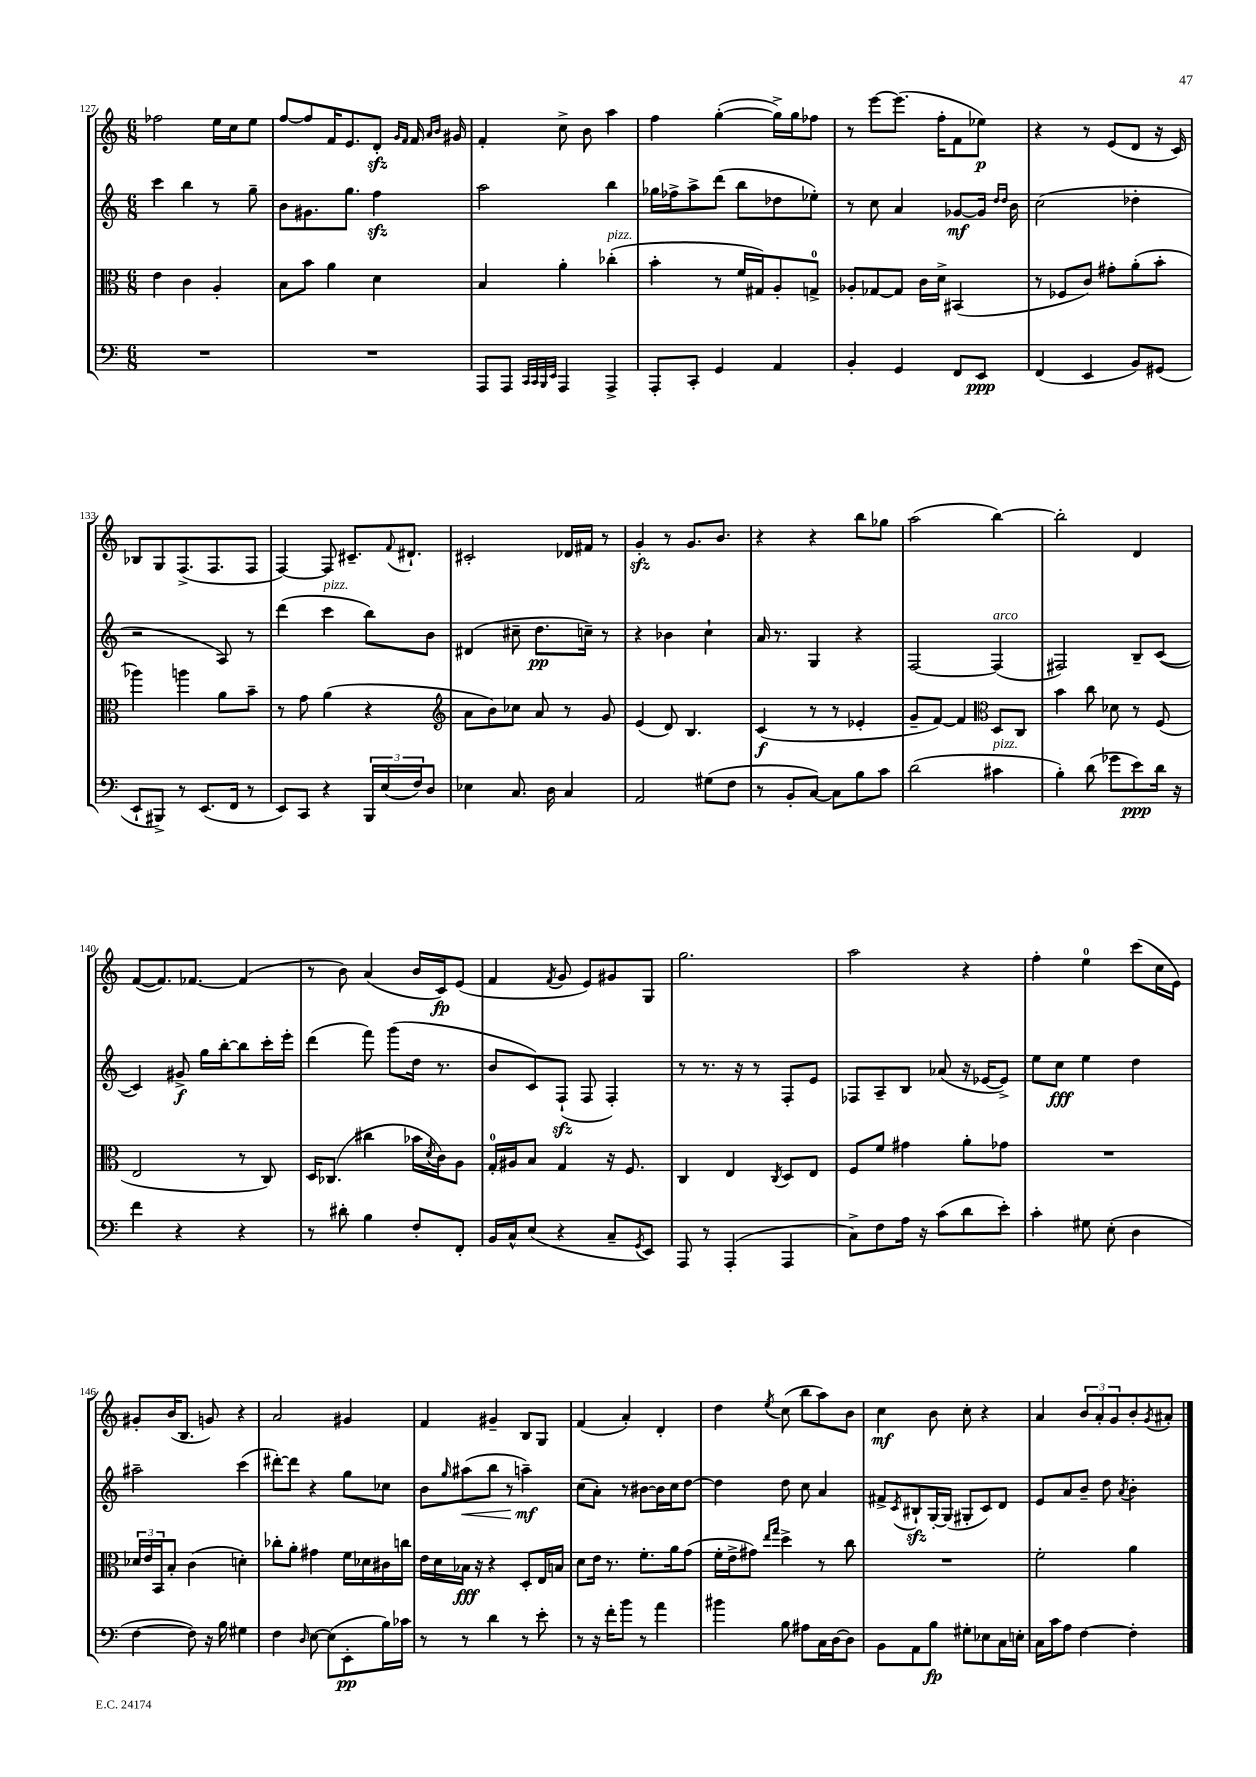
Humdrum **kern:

**kern	**kern	**kern	**kern
*staff4	*staff3	*staff2	*staff1
*clefF4	*clefC3	*clefG2	*clefG2
*k[]	*k[]	*k[]	*k[]
*M6/8	*M6/8	*M6/8	*M6/8
2.r	4e	4ccc	2ff-
.	4c	4bb	.
.	4A'	8r	16ee
.	.	.	16cc
.	.	8gg~	8ee
=	=	=	=
2.r	8B	8b	[8ff
.	8b	8.g#	8ff]
.	4a	.	16f
.	.	8.gg	8.e
.	4d	4ff	8d'
.	.	.	16qqg
.	.	.	16qqf
.	.	.	16f
.	.	.	16qqa
.	.	.	16qqb
.	.	.	16g#
=	=	=	=
8AAA	4B	2aa	4f'
8AAA	.	.	.
32qqCC	.	.	.
32qqCC	.	.	.
32qqBBB	.	.	.
32qqEE	.	.	.
4AAA	4a'	.	8cc^
.	.	.	8b
4AAA^	(4cc-'	4bb	4aa
=	=	=	=
8AAA'	4b'	16gg-	4ff
.	.	16ff-^	.
8CC'	.	8aa^	.
4GG	8r	(8ddd	([4gg'
.	16f	8bb	.
.	16G#)	.	.
4AA	8A'	8dd-	16gg^])
.	.	.	16gg
.	8G^	8ee-')	8ff-
=	=	=	=
4BB'	8A-'	8r	8r
.	[8G-	8cc	[8eee
4GG	8G-]	4a	(8.eee]
.	16c	.	.
.	16d^	.	16ff'
8FF	(4BB#	[8g-	8f
8EE	.	16g-]	8ee-)
.	.	16qqdd	.
.	.	16qqdd	.
.	.	16b	.
=	=	=	=
(4FF	8r	(2cc	4r
.	8F-	.	.
4EE	8c)	.	8r
.	8g#'	.	(8e
8BB)	(8a'	4dd-'	8d
(8GG#	8b'	.	16r
.	.	.	16c)
=	=	=	=
8EE`	4aa-)	2r	8B-
8BBB#^)	.	.	8G
8r	4aa	.	(8.F^
(8.EE	.	.	.
.	.	.	8.F
.	8a	8A)	.
16FF	.	.	.
8r	8b~	8r	8F
=	=	=	=
8EE)	8r	(4ddd	[4F)
8CC	8g	.	.
4r	(4a	4ccc	8F]
.	.	.	8.c#~
24BBB	4r	8bb)	.
(24E	.	.	.
.	.	.	8qqf
.	.	.	8.d#`
24F)	.	.	.
8D	.	8b	.
=	=	=	=
*	*clefG2	*	*
4E-	8a	(4d#	2c#'
.	8b)	.	.
8.C	8cc-	8cc#~	.
.	8a	8.dd	.
16D	.	.	.
4C	8r	.	16d-
.	.	16cc~)	16f#
.	8g	8r	8r
=	=	=	=
2AA	(4e	4r	4g'
.	8d)	4b-	8r
.	4.B	.	8.g
(8G#	.	4cc`	.
.	.	.	8.b
8F	.	.	.
=	=	=	=
8r	(4c	16a	4r
.	.	8.r	.
8BB'	.	.	.
[8C)	8r	4G	4r
8C]	8r	.	.
8B	4e-'	4r	8bb
8c	.	.	8gg-
=	=	=	=
(2d	8g~	[2F	(2aa
.	[8f)	.	.
.	4f]	.	.
*	*clefC3	*	*
4c#	8D	(4F]	[4bb)
.	8C	.	.
=	=	=	=
4B')	4b	2F#)	2bb']
(8d	8cc	.	.
8g-	8d-	.	.
8e)	8r	8B~	4d
16d	(8F	([8c	.
16r	.	.	.
=	=	=	=
4f	2E	4c])	([8f
.	.	.	8.f])
4r	.	8g#^	.
.	.	.	[8.f-
.	.	16gg	.
.	.	[16bb'	.
4r	8r	8bb]	(4f-]
.	8C)	16ccc'	.
.	.	16eee'	.
=	=	=	=
8r	16D	(4ddd	8r
.	(8.C-	.	.
8d#'	.	.	8b)
4B	4cc#	8fff)	(4a
.	.	(8ggg	.
8F'	16b-	16dd	16b
.	8qd	.	.
.	16c)	8.r	16c)
8FF'	8A	.	(8e
=	=	=	=
16BB	16G'	8b	4f
16C^^	16A#	.	.
(8E	8B	8c)	.
.	.	.	8qf
4r	4G	(8F`	8g
.	.	8F	8e)
8C~	16r	4F')	8g#
.	8.F	.	.
8qGG	.	.	.
8EE)	.	.	8G
=	=	=	=
8AAA	4C	8r	2.gg
8r	.	8.r	.
(4AAA'	4E	.	.
.	.	16r	.
.	.	8r	.
.	8qC	.	.
4AAA	8D	8F'	.
.	8E	8e	.
=	=	=	=
8C^)	8F	8F-	2aa
8F	8f	8A~	.
16A	4g#	8B	.
16r	.	.	.
(8c	.	(8a-	.
8d	8a'	16r	4r
.	.	[16e-	.
8e')	8g-	8e-^])	.
=	=	=	=
4c'	2.r	8ee	4ff'
.	.	8cc	.
8G#	.	4ee	4ee
(8E'	.	.	.
4D	.	4dd	(8ccc
.	.	.	16cc
.	.	.	16e)
=	=	=	=
[4F	24d-	2aa#~	8g#'
.	24e	.	.
.	24BB	.	.
.	8B'	.	(16b
.	.	.	8.B
8F])	(4c	.	.
16r	.	.	8g)
16B	.	.	.
4G#	4d')	(4ccc	4r
=	=	=	=
4F	8cc-'	[8ddd#')	2a
.	8a'	8ddd#]	.
16qqD	.	.	.
[8E	4g#	4r	.
(8E]	.	.	.
8EE'	16f	8gg	4g#
.	16d-	.	.
16B)	16c#	8cc-	.
16c-	16cc	.	.
=	=	=	=
8r	16e	8b	4f
.	16d	.	.
.	.	16qqgg	.
8r	16B-	(8aa#	.
.	16r	.	.
4d	4r	8bb	4g#~
.	.	8r	.
8r	8D'	4aa~)	8B
8e'	16E	.	8G
.	16B	.	.
=	=	=	=
8r	8d	(8cc	(4f
16r	16e	8a')	.
16f'	8.r	.	.
8b	.	8r	4a')
8r	8.f'	[8b#	.
4a	.	16b#]	4d'
.	16a	16cc	.
.	(8g	[8dd	.
=	=	=	=
4b#	16f'	4dd]	4dd
.	16e^	.	.
.	8g#)	.	.
.	16qqee	.	.
.	16qqgg	.	8qee
8B	4dd^	8dd	(8cc
8A#	.	8cc	8bb
16C	8r	4a	8aa)
[16D	.	.	.
8D]	8cc	.	8b
=	=	=	=
8BB	2.r	8f#^	4cc
.	.	8qc	.
8AA	.	8B#`	.
8B	.	[16G'	8b
.	.	(16G]	.
8G#'	.	8G#'	8cc'
8E-	.	8c)	4r
16C	.	8d	.
16E'	.	.	.
=	=	=	=
16C	2f'	8e	4a
16c	.	.	.
8A	.	8a	.
[4F	.	8b~	12b
.	.	.	12a'
.	.	8dd	.
.	.	.	12g
.	.	8qa	.
4F']	4a	4b'	8b'
.	.	.	8qg
.	.	.	8a#'
==	==	==	==
*-	*-	*-	*-
